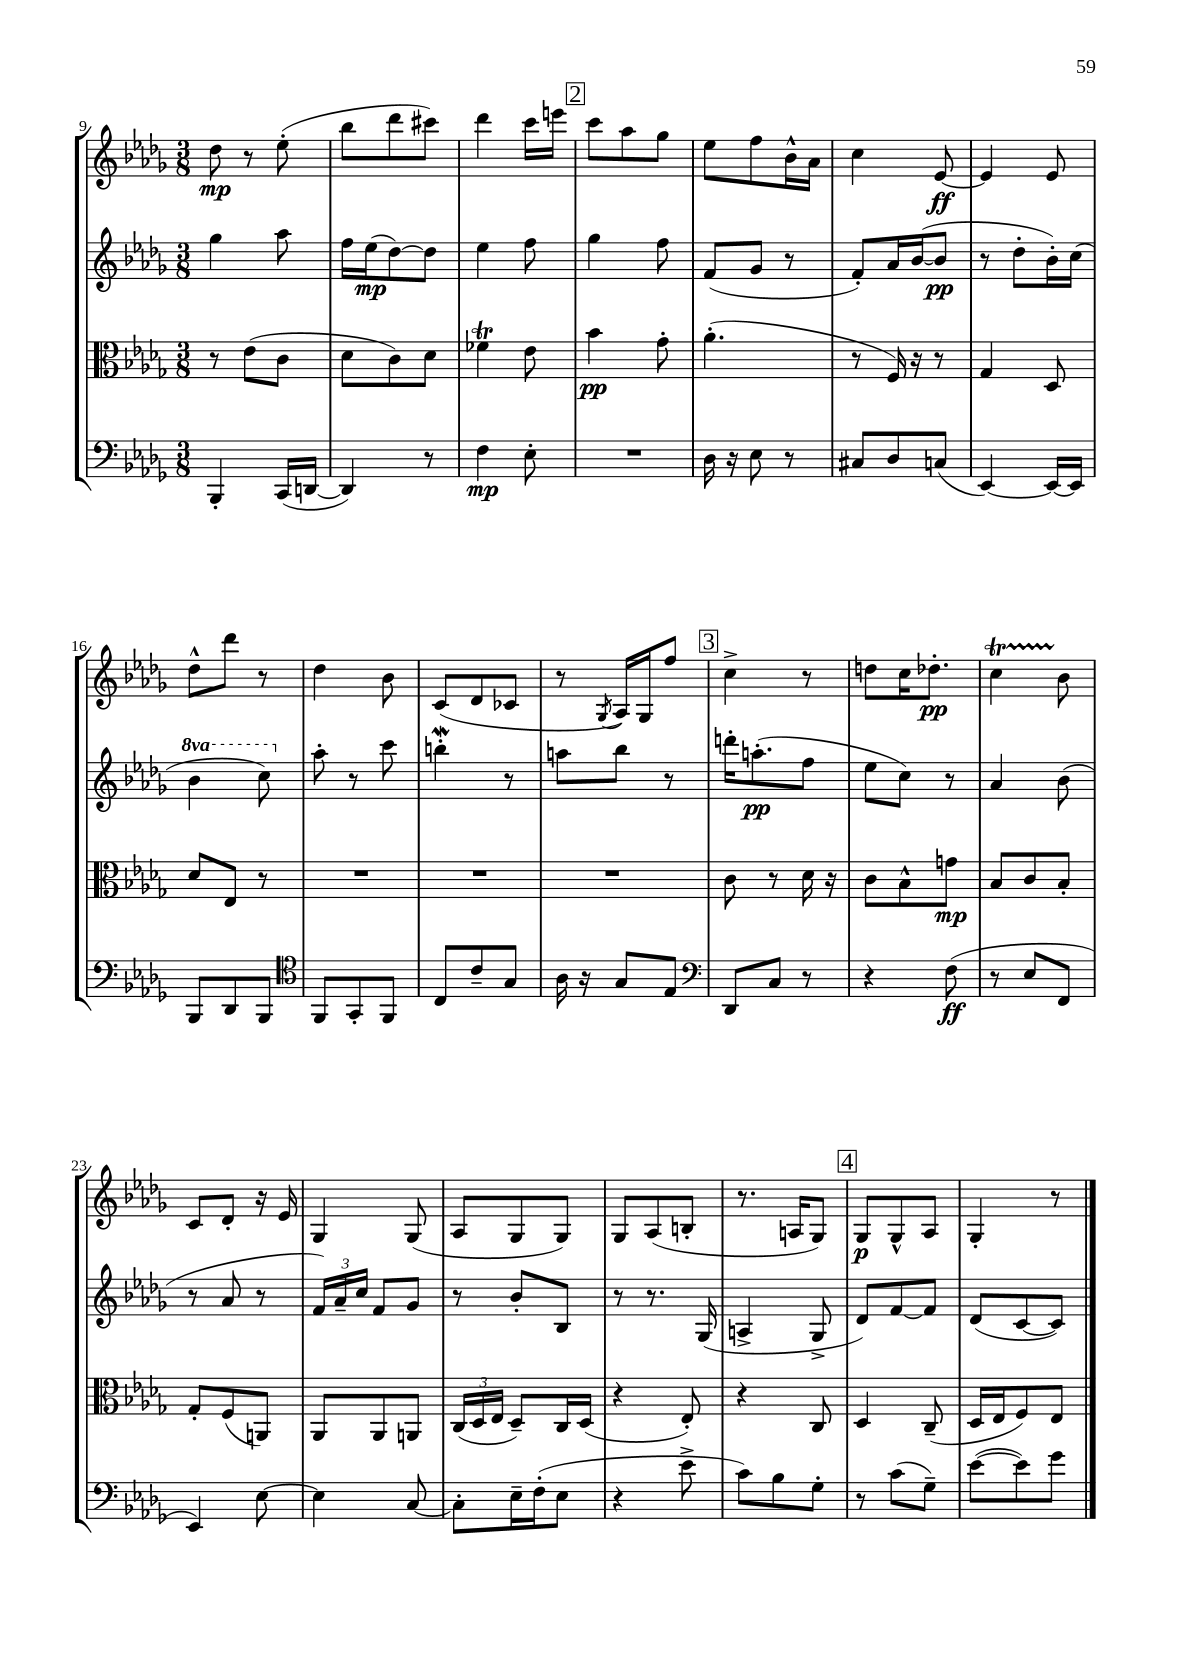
<<
\new StaffGroup <<
\new Staff = "s0" {
    \clef treble \key des \major \numericTimeSignature \time 3/8
    \autoBeamOff des''8\mp r8 ees''8-.( |
    bes''8[ des'''8 cis'''8]) |
    des'''4 c'''16[ e'''16] |
    \mark \markup { \box "2" } c'''8[ aes''8 ges''8] |
    ees''8[ f''8 bes'16-^ aes'16] |
    c''4 ees'8~\ff |
    ees'4 ees'8 |
    des''8[-^ des'''8] r8 |
    des''4 bes'8 |
    c'8[( des'8 ces'8] |
    r8 \acciaccatura { ges8 } aes16[) ges16 f''8] |
    \mark \markup { \box "3" } c''4-> r8 |
    d''8[ c''16 des''8.]-.\pp |
    c''4\startTrillSpan bes'8\stopTrillSpan |
    c'8[ des'8]-. r16 ees'16 |
    ges4 ges8( |
    aes8[ ges8 ges8]) |
    ges8[ aes8( b8]-. |
    r8. a16[ ges8]) |
    \mark \markup { \box "4" } ges8[\p ges8-^ aes8] |
    ges4-. r8 \bar "|." |
}
\new Staff = "s1" {
    \clef treble \key des \major \numericTimeSignature \time 3/8 \set Staff.ottavationMarkups = #ottavation-simple-ordinals
    \autoBeamOff ges''4 aes''8 |
    f''16[ ees''16\mp( des''8~) des''8] |
    ees''4 f''8 |
    \mark \markup { \box "2" } ges''4 f''8 |
    f'8[( ges'8] r8 |
    f'8[-.) aes'16 bes'16~( bes'8]\pp |
    r8 des''8[-. bes'16-.) c''16]( |
    \ottava #1 bes''4 c'''8) \ottava #0 |
    aes''8-. r8 c'''8 |
    b''4-.\mordent r8 |
    a''8[ bes''8] r8 |
    \mark \markup { \box "3" } d'''16[-. a''8.-.\pp( f''8] |
    ees''8[ c''8]) r8 |
    aes'4 bes'8( |
    r8 aes'8 r8 |
    \tuplet 3/2 { f'16[) aes'16-- c''16] } f'8[ ges'8] |
    r8 bes'8[-. bes8] |
    r8 r8. ges16( |
    a4-> ges8-> |
    \mark \markup { \box "4" } des'8[) f'8~ f'8] |
    des'8[( c'8~ c'8]) \bar "|." |
}
\new Staff = "s2" {
    \clef alto \key des \major \numericTimeSignature \time 3/8
    \autoBeamOff r8 ees'8[( c'8] |
    des'8[ c'8) des'8] |
    fes'4\trill ees'8 |
    \mark \markup { \box "2" } bes'4\pp ges'8-. |
    aes'4.-.( |
    r8 f16) r16 r8 |
    ges4 des8 |
    des'8[ ees8] r8 |
    R4. |
    R4. |
    R4. |
    \mark \markup { \box "3" } c'8 r8 des'16 r16 |
    c'8[ bes8-^ g'8]\mp |
    bes8[ c'8 bes8]-. |
    ges8[-. f8( a,8]) |
    aes,8[ aes,8 a,8] |
    \tuplet 3/2 { c16[( des16 ees16] } des8[--) c16 des16]( |
    r4 ees8-.) |
    r4 c8 |
    \mark \markup { \box "4" } des4 c8--( |
    des16[ ees16 f8) ees8] \bar "|." |
}
\new Staff = "s3" {
    \clef bass \key des \major \numericTimeSignature \time 3/8
    \autoBeamOff bes,,4-. c,16[( d,16]~ |
    d,4) r8 |
    f4\mp ees8-. |
    \mark \markup { \box "2" } R4. |
    des16 r16 ees8 r8 |
    cis8[ des8 c8]( |
    ees,4~) ees,16[~ ees,16] |
    bes,,8[ des,8 bes,,8] |
    \clef tenor f,8[ ges,8-. f,8] |
    c8[ c'8-- ges8] |
    aes16 r16 ges8[ ees8] |
    \mark \markup { \box "3" } \clef bass des,8[ c8] r8 |
    r4 f8\ff( |
    r8 ees8[ f,8] |
    ees,4) ees8~ |
    ees4 c8~ |
    c8[-. ees16-- f16-.( ees8] |
    r4 ees'8-> |
    c'8[) bes8 ges8]-. |
    \mark \markup { \box "4" } r8 c'8[( ges8]--) |
    ees'8[~( ees'8) ges'8] \bar "|." |
}
>>
>>
\layout { \context { \Score currentBarNumber = #9 } }
